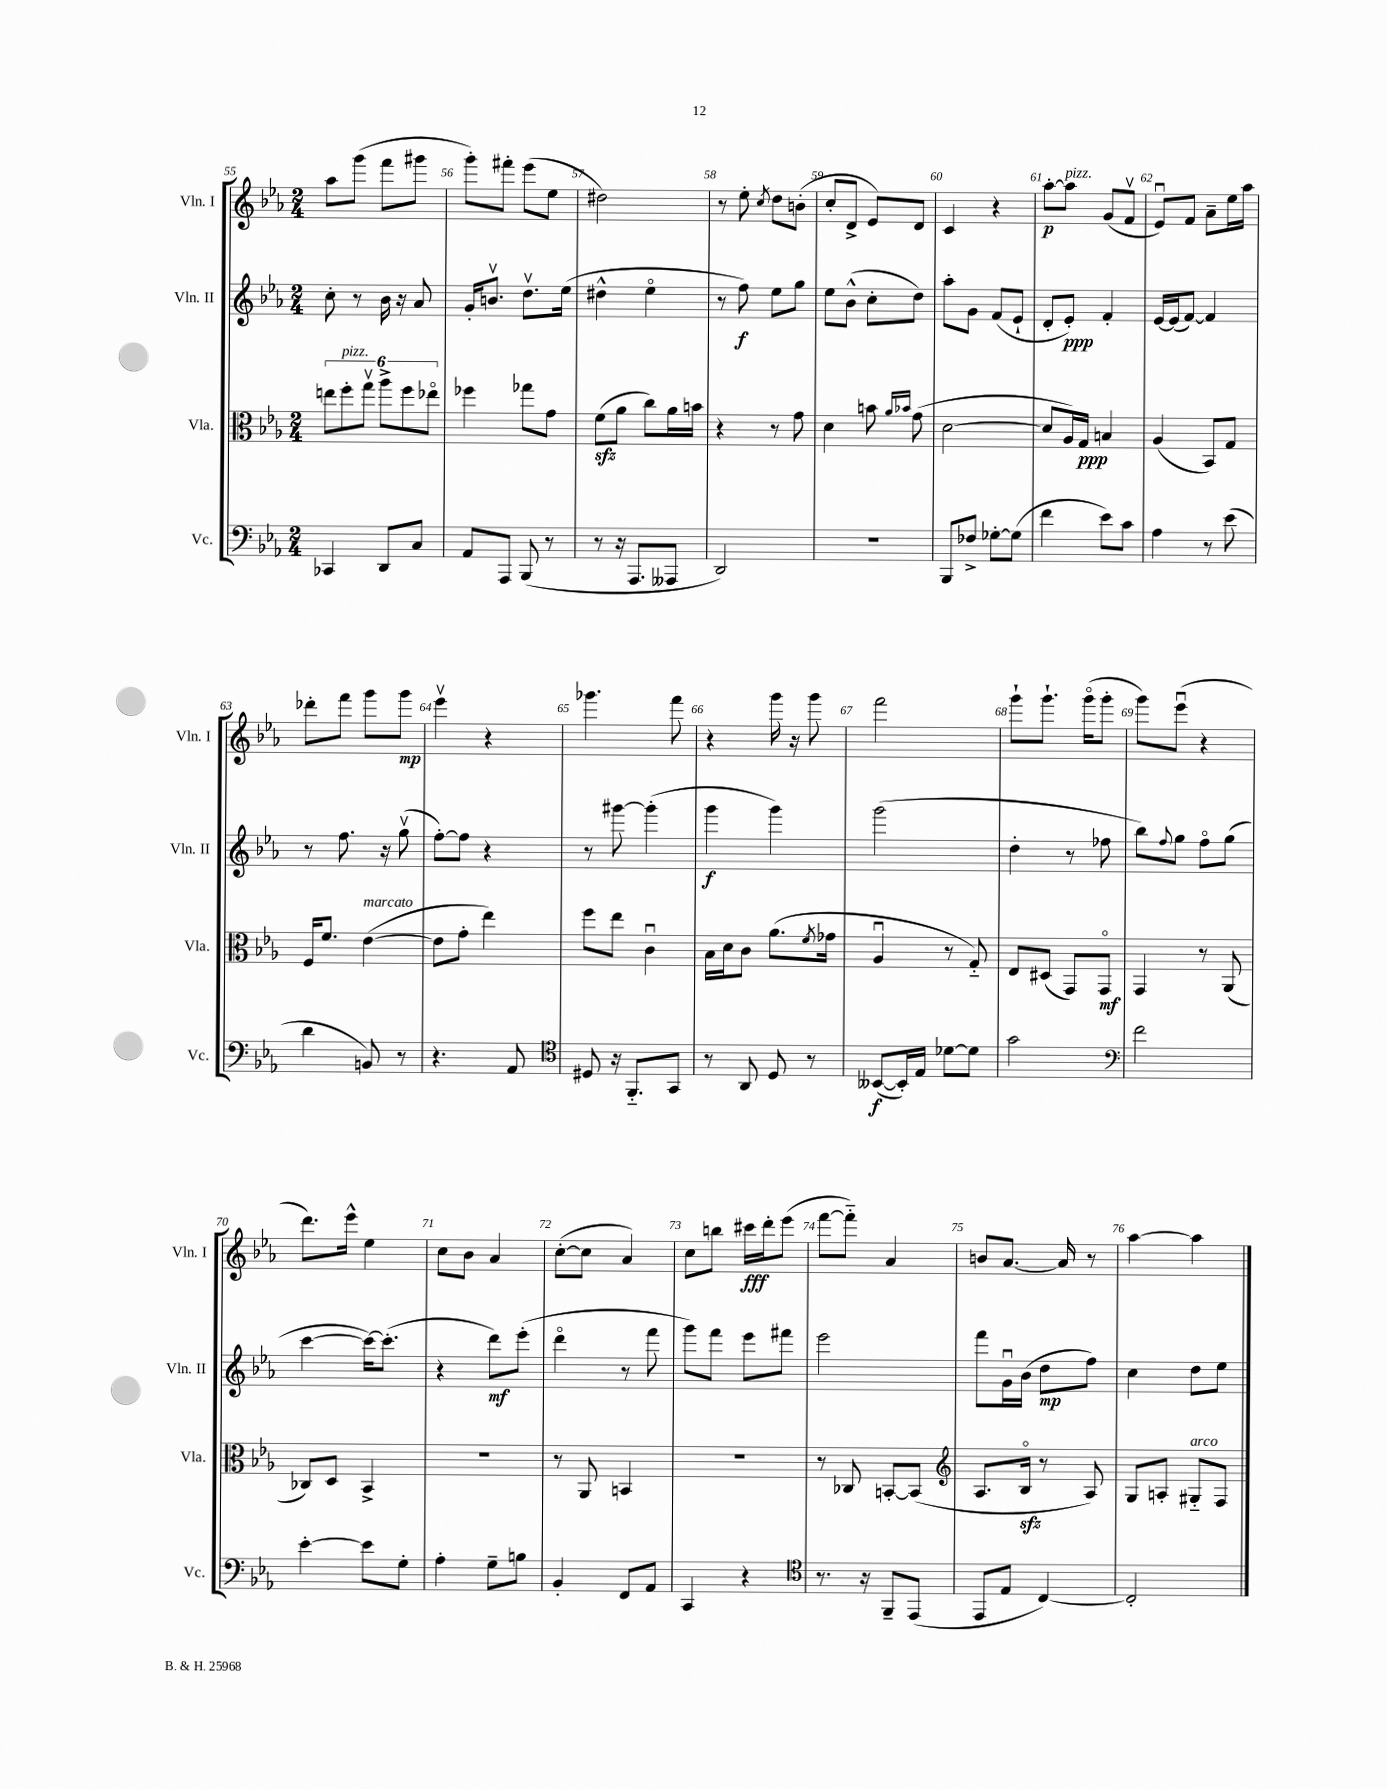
<<
\new StaffGroup <<
\new Staff = "s0" \with { instrumentName = "Vln. I" shortInstrumentName = "Vln. I" } {
    \clef treble \key ees \major \numericTimeSignature \time 2/4
    aes''8 g'''8( f'''8 gis'''8 |
    g'''8-.) fis'''8-. ees'''8( ees''8 |
    dis''2) |
    r8 ees''8-. \acciaccatura { c''8 } d''8 b'8-.( |
    c''8-. d'8-> ees'8) d'8 |
    c'4 r4 |
    aes''8~-.\p aes''8^\markup { \italic "pizz." } g'8( f'8\upbow |
    ees'8\downbow) f'8 aes'8-- ees''16 aes''16 |
    des'''8-. f'''8 g'''8 g'''8\mp |
    ees'''4\upbow r4 |
    ges'''4. f'''8 |
    r4 g'''16 r16 g'''8 |
    f'''2 |
    g'''8-! g'''8.-! g'''16\flageolet( g'''8-. |
    g'''8) ees'''8\downbow( r4 |
    d'''8.) ees'''16-^ ees''4 |
    c''8 bes'8 aes'4 |
    c''8~-.( c''8 aes'4) |
    c''8 b''8 cis'''16\fff d'''16-. ees'''8( |
    f'''8~ f'''8-_) aes'4 |
    b'8 aes'8.~ aes'16 r8 |
    aes''4~ aes''4 \bar "|." |
}
\new Staff = "s1" \with { instrumentName = "Vln. II" shortInstrumentName = "Vln. II" } {
    \clef treble \key ees \major \numericTimeSignature \time 2/4
    c''8-. r8 bes'16 r16 aes'8 |
    g'16-. b'8.\upbow d''8.\upbow ees''16( |
    dis''4-^ ees''4\flageolet |
    r8 f''8\f) ees''8 g''8 |
    ees''8 bes'8-^( c''8-. d''8) |
    aes''8-. g'8 f'8( ees'8-! |
    d'8-. ees'8-.\ppp) f'4-. |
    ees'16~ ees'16( f'8~) f'4 |
    r8 f''8. r16 g''8\upbow( |
    f''8~-.) f''8 r4 |
    r8 gis'''8~ gis'''4-.( |
    g'''4\f g'''4) |
    g'''2( |
    d''4-. r8 fes''8 |
    bes''8) \appoggiatura { f''8 } g''8 f''8\flageolet g''8( |
    c'''4~ c'''16~) c'''8.-.( |
    r4 d'''8\mf) ees'''8-.( |
    d'''4\flageolet r8 f'''8 |
    g'''8) f'''8 ees'''8 fis'''8 |
    ees'''2 |
    f'''8 g'16\downbow bes'16( d''8\mp f''8) |
    c''4 d''8 ees''8 \bar "|." |
}
\new Staff = "s2" \with { instrumentName = "Vla." shortInstrumentName = "Vla." } {
    \clef alto \key ees \major \numericTimeSignature \time 2/4
    \tuplet 6/4 { e''8 f''8-.^\markup { \italic "pizz." } g''8\upbow aes''8-> f''8 ees''8\flageolet } |
    fes''4 ges''8 g'8 |
    f'8\sfz( aes'8 c''8) aes'16 b'16 |
    r4 r8 g'8 |
    d'4 b'8 \grace { aes'16 bes'16 } g'8( |
    d'2~ |
    d'8 aes16) g16\ppp b4 |
    aes4( bes,8) g8 |
    f16 f'8. ees'4~^\markup { \italic "marcato" }( |
    ees'8 g'8-. ees''4) |
    f''8 ees''8 c'4\downbow |
    bes16 d'16 c'8 aes'8.( \acciaccatura { f'8 } ges'16 |
    aes4\downbow r8 g8-_) |
    ees8 dis8( g,8) g,8\flageolet\mf |
    g,4 r8 aes,8( |
    ces8) d8 bes,4-> |
    r2 |
    r8 aes,8 b,4 |
    r2 |
    r8 ces8 b,8~-. b,8( |
    \clef treble aes8. bes16\flageolet\sfz r8 aes8) |
    g8 a8-. gis8-_^\markup { \italic "arco" } f8 \bar "|." |
}
\new Staff = "s3" \with { instrumentName = "Vc." shortInstrumentName = "Vc." } {
    \clef bass \key ees \major \numericTimeSignature \time 2/4
    ces,4 d,8 c8 |
    aes,8 aes,,8 bes,,8( r8 |
    r8 r16 aes,,8. aeses,,8 |
    d,2) |
    r2 |
    bes,,8 fes8-> ges8~-. ges8( |
    f'4 ees'8) c'8 |
    aes4 r8 ees'8( |
    d'4 b,8) r8 |
    r4. aes,8 |
    \clef tenor dis8 r16 f,8.-_ g,8 |
    r8 aes,8 d8 r8 |
    beses,8~\f( beses,16-.) ees16 des'8~ des'8 |
    g'2 |
    \clef bass f'2 |
    ees'4~-. ees'8 g8-. |
    aes4-. g8-- b8 |
    bes,4-. f,8 aes,8 |
    c,4 r4 |
    \clef tenor r8. r16 f,8-- ees,8( |
    ees,8 ees8 c4~) |
    c2-. \bar "|." |
}
>>
>>
\layout { \context { \Score currentBarNumber = #55 \override BarNumber.break-visibility = ##(#f #t #t) barNumberVisibility = #all-bar-numbers-visible } }
